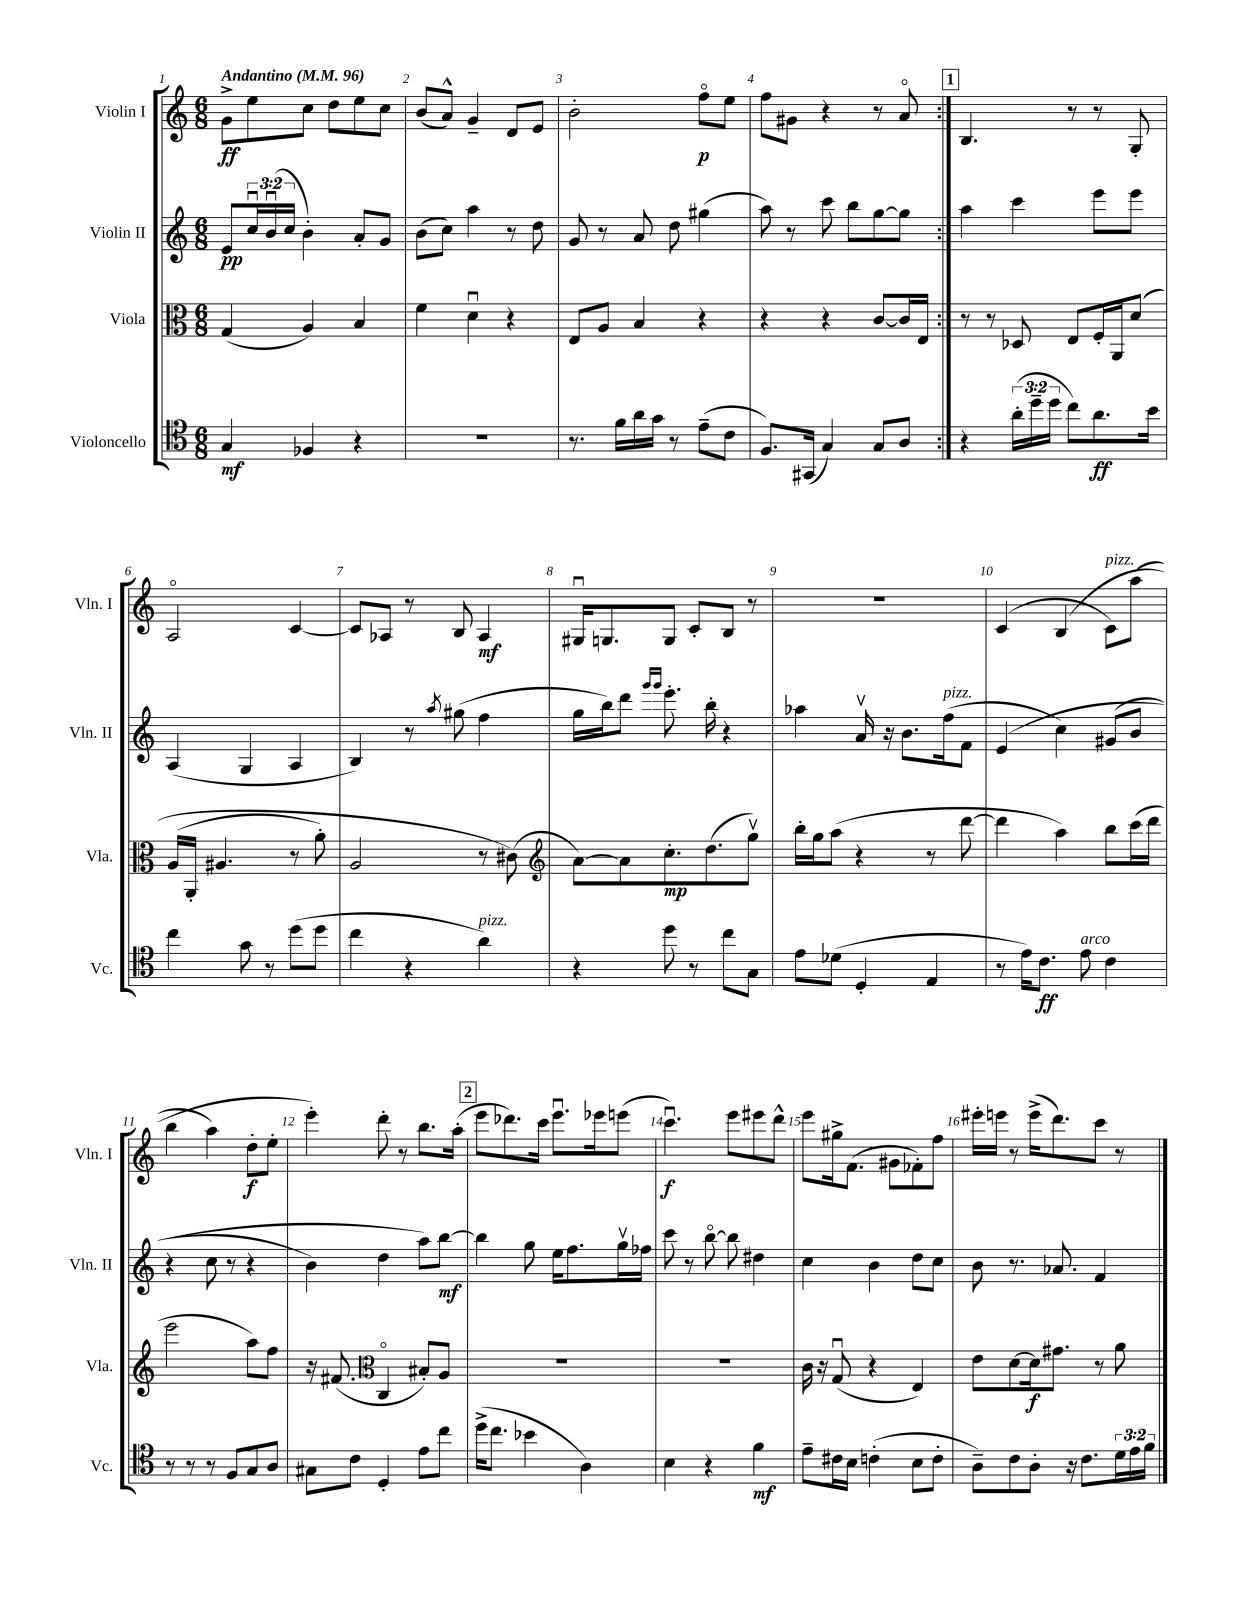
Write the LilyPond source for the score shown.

<<
\new StaffGroup <<
\new Staff = "s0" \with { instrumentName = "Violin I" shortInstrumentName = "Vln. I" } {
    \clef treble \key c \major \numericTimeSignature \time 6/8 \tempo "Andantino" 4 = 96
    \repeat volta 2 { g'8->\ff e''8 c''8 d''8 e''8 c''8 |
    b'8( a'8-^) g'4-- d'8 e'8 |
    b'2-. f''8\flageolet\p e''8 |
    f''8 gis'8 r4 r8 a'8\flageolet | }
    \mark \markup { \box "1" } b4. r8 r8 g8-. |
    a2\flageolet c'4~ |
    c'8 aes8 r8 b8 aes4\mf |
    gis16\downbow g8. g8 c'8-. b8 r8 |
    R2. |
    c'4( b4\( c'8^\markup { \italic "pizz." }) a''8( |
    b''4 a''4) d''8-.\f e''8-. |
    e'''4-.\) d'''8-. r8 b''8. a''16-.( |
    \mark \markup { \box "2" } e'''8 des'''8.) c'''16 e'''8.\downbow ees'''16 e'''8( |
    c'''4.\downbow\f) e'''8 eis'''8 d'''8-^ |
    e'''8 gis''16-> f'8.( gis'8 fes'8-.) f''8 |
    eis'''16-. e'''16 r8 e'''16->( d'''8.) c'''8 r8 \bar "|." |
}
\new Staff = "s1" \with { instrumentName = "Violin II" shortInstrumentName = "Vln. II" } {
    \clef treble \key c \major \numericTimeSignature \time 6/8 \override Staff.TupletNumber.text = #tuplet-number::calc-fraction-text
    \repeat volta 2 { e'8\pp \tuplet 3/2 { c''16\downbow b'16\downbow( c''16 } b'4-.) a'8-. g'8 |
    b'8( c''8) a''4 r8 d''8 |
    g'8 r8 a'8 d''8 gis''4( |
    a''8) r8 c'''8 b''8 g''8~ g''8 | }
    \mark \markup { \box "1" } a''4 c'''4 e'''8 e'''8 |
    a4( g4 a4 |
    b4) r8 \acciaccatura { a''8 } gis''8( f''4 |
    g''16 b''16) d'''8 \grace { g'''16 g'''16 } e'''8.-. b''16-. r4 |
    aes''4 a'16\upbow r16 b'8. f''16^\markup { \italic "pizz." }( f'8 |
    e'4\( c''4) gis'8( b'8 |
    r4 c''8 r8 r4 |
    b'4) d''4 a''8\) b''8~\mf |
    \mark \markup { \box "2" } b''4 g''8 e''16 f''8. g''16\upbow fes''16 |
    c'''8 r8 b''8~\flageolet b''8 dis''4 |
    c''4 b'4 d''8 c''8 |
    b'8 r8. aes'8. f'4 \bar "|." |
}
\new Staff = "s2" \with { instrumentName = "Viola" shortInstrumentName = "Vla." } {
    \clef alto \key c \major \numericTimeSignature \time 6/8
    \repeat volta 2 { g4( a4) b4 |
    f'4 d'4\downbow r4 |
    e8 a8 b4 r4 |
    r4 r4 c'8~ c'16 e16 | }
    \mark \markup { \box "1" } r8 r8 des8 e8 f16-. a,16 d'8\( |
    a16( a,16-. ais4. r8 a'8-.) |
    a2 r8 cis'8(\) |
    \clef treble a'8~) a'8 c''8.-.\mp d''8.( g''8\upbow) |
    b''16-. g''16 a''8( r4 r8 d'''8~ |
    d'''4 a''4) b''8 c'''16( d'''16 |
    e'''2 a''8) f''8 |
    r16 fis'8.( \clef alto c4\flageolet bis8-.) a8 |
    \mark \markup { \box "2" } r2. |
    R2. |
    c'16 r16 g8\downbow( r4 e4) |
    e'8 d'8~ d'16\f gis'8. r8 a'8 \bar "|." |
}
\new Staff = "s3" \with { instrumentName = "Violoncello" shortInstrumentName = "Vc." } {
    \clef tenor \key c \major \numericTimeSignature \time 6/8 \override Staff.TupletNumber.text = #tuplet-number::calc-fraction-text
    \repeat volta 2 { g4\mf fes4 r4 |
    R2. |
    r8. f'16 a'16 g'16 r8 e'8--( c'8 |
    f8.) gis,16( g4) g8 a8 | }
    \mark \markup { \box "1" } r4 \tuplet 3/2 { a'16-.( d''16-- d''16 } c''8) a'8.\ff b'16 |
    c''4 g'8 r8 d''8( d''8 |
    c''4 r4 a'4^\markup { \italic "pizz." }) |
    r4 d''8 r8 c''8 g8 |
    e'8 des'8( d4-. e4 |
    r8 e'16) c'8.\ff e'8^\markup { \italic "arco" } c'4 |
    r8 r8 r8 f8 g8 a8 |
    gis8 c'8 d4-. e'8 c''8 |
    \mark \markup { \box "2" } d''16->( c''8. bes'4 a4) |
    b4 r4 f'4\mf |
    e'8-- cis'16 b16 c'4-.( b8 c'8-. |
    a8--) c'8 a8-. r16 c'8. \tuplet 3/2 { d'16 e'16 f'16 } \bar "|." |
}
>>
>>
\layout { \context { \Score \override BarNumber.break-visibility = ##(#f #t #t) barNumberVisibility = #all-bar-numbers-visible } }
